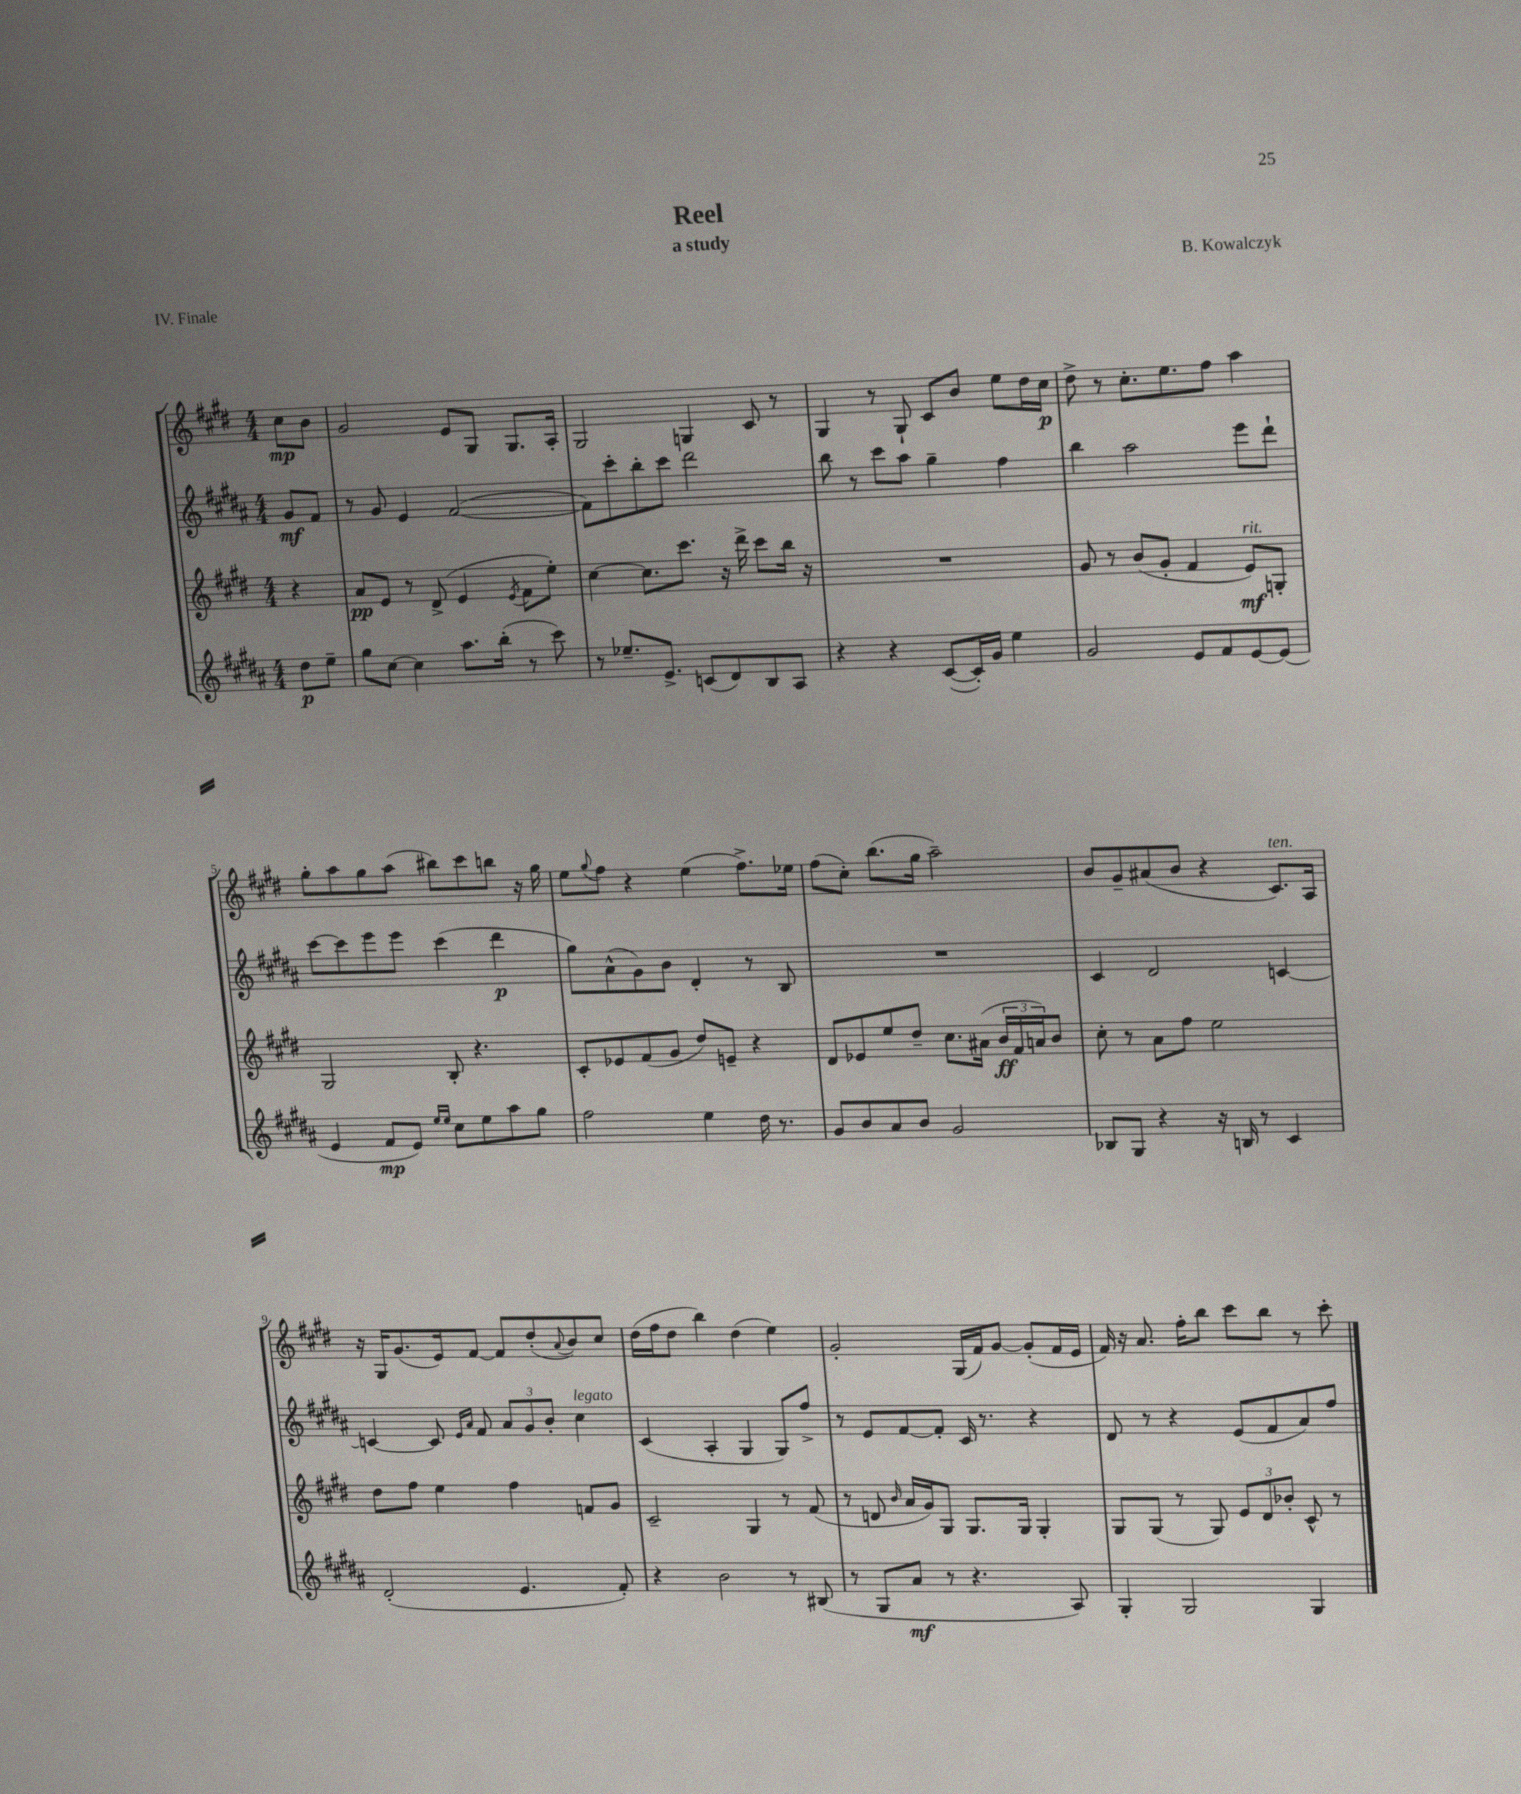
\header { title = "Reel" composer = "B. Kowalczyk" subtitle = "a study" piece = "IV. Finale" }
<<
\new StaffGroup <<
\new Staff = "s0" {
    \clef treble \key e \major \numericTimeSignature \time 4/4 \partial 4
    cis''8\mp b'8 |
    gis'2 e'8 gis8 gis8. a16-. |
    gis2 g4 cis'8 r8 |
    gis4 r8 gis8-! cis'8 b'8 e''8 dis''16 cis''16\p |
    dis''8-> r8 cis''8.-. e''8. fis''8 a''4 |
    gis''8-. a''8 gis''8 a''8( bis''8) cis'''8 b''8 r16 gis''16 |
    e''8 \appoggiatura { gis''8 } fis''8 r4 e''4( fis''8.->) ees''16 |
    fis''8( cis''8-.) b''8.( gis''16 a''2--) |
    b'8 gis'8-- ais'8( b'8 r4 cis'8.^\markup { \italic "ten." }) a16 |
    r16 gis16 gis'8.( e'16) fis'8~ fis'8 dis''8-.( \appoggiatura { a'8 } b'8) cis''8 |
    dis''16( fis''16 dis''8 b''4) dis''4( e''4) |
    gis'2-. gis16( fis'16) gis'8~ gis'8-.( fis'16 e'16 |
    fis'16) r16 a'8. fis''16-. b''8 cis'''8 b''8 r8 cis'''8-. \bar "|." |
}
\new Staff = "s1" {
    \clef treble \key b \major \numericTimeSignature \time 4/4 \partial 4
    gis'8\mf fis'8 |
    r8 gis'8 e'4 fis'2~( |
    fis'8) cis'''8-. b''8-. cis'''8 dis'''2 |
    b''8 r8 cis'''8 ais''8 gis''4-- fis''4 |
    b''4 ais''2 e'''8 dis'''8-! |
    cis'''8~ cis'''8 e'''8 e'''8 cis'''4( dis'''4\p |
    gis''8) ais'8-^( gis'8) b'8 dis'4-. r8 b8 |
    R1 |
    cis'4 dis'2 c'4~ |
    c'4~ c'8 \grace { e'16 ais'16 } fis'8 \tuplet 3/2 { ais'8 gis'8 b'8-. } cis''4^\markup { \italic "legato" } |
    cis'4( ais4-. gis4 gis8) fis''8-> |
    r8 e'8 fis'8~ fis'8-. cis'16 r8. r4 |
    dis'8 r8 r4 e'8( fis'8 ais'8) fis''8 \bar "|." |
}
\new Staff = "s2" {
    \clef treble \key e \major \numericTimeSignature \time 4/4 \partial 4
    r4 |
    a'8\pp e'8 r8 dis'8->( e'4 \acciaccatura { e'8 } fis'8 e''8-.) |
    cis''4~ cis''8. cis'''8. r16 dis'''16-> cis'''8 b''16 r16 |
    R1 |
    gis'8 r8 b'8( gis'8-. fis'4 e'8\mf^\markup { \italic "rit." }) g8-. |
    gis2 b8-. r4. |
    cis'8-. ees'8 fis'8( gis'8 dis''8) e'8-- r4 |
    dis'8 ees'8 e''8 dis''8-- cis''8. ais'16( \tuplet 3/2 { b'16\ff fis'16 a'16) } b'8 |
    cis''8-. r8 a'8 fis''8 e''2 |
    dis''8 fis''8 e''4 fis''4 f'8 gis'8 |
    cis'2-- gis4 r8 fis'8( |
    r8 d'8 \grace { b'16 } a'16 gis'16) gis8 gis8. gis16 gis4-. |
    gis8 gis8( r8 gis8) \tuplet 3/2 { e'8 dis'8 bes'8-. } cis'8-^ r8 \bar "|." |
}
\new Staff = "s3" {
    \clef treble \key b \major \numericTimeSignature \time 4/4 \partial 4
    dis''8\p e''8-- |
    gis''8 cis''8~ cis''4 ais''8. b''16-.( r8 cis'''8) |
    r8 ees''8.-- e'8.-> c'8( dis'8) b8 ais8 |
    r4 r4 cis'8~( cis'16-.) gis'16 e''4 |
    gis'2 e'8 fis'8 e'8~ e'8( |
    e'4 fis'8\mp e'8) \grace { e''16 e''16 } cis''8 e''8 ais''8 gis''8 |
    fis''2 e''4 dis''16 r8. |
    gis'8 b'8 ais'8 b'8 gis'2 |
    bes8 gis8 r4 r16 b16 r8 cis'4 |
    dis'2-.( e'4. fis'8-.) |
    r4 b'2 r8 bis8( |
    r8 gis8 ais'8\mf r8 r4. ais8) |
    gis4-. gis2 gis4 \bar "|." |
}
>>
>>
